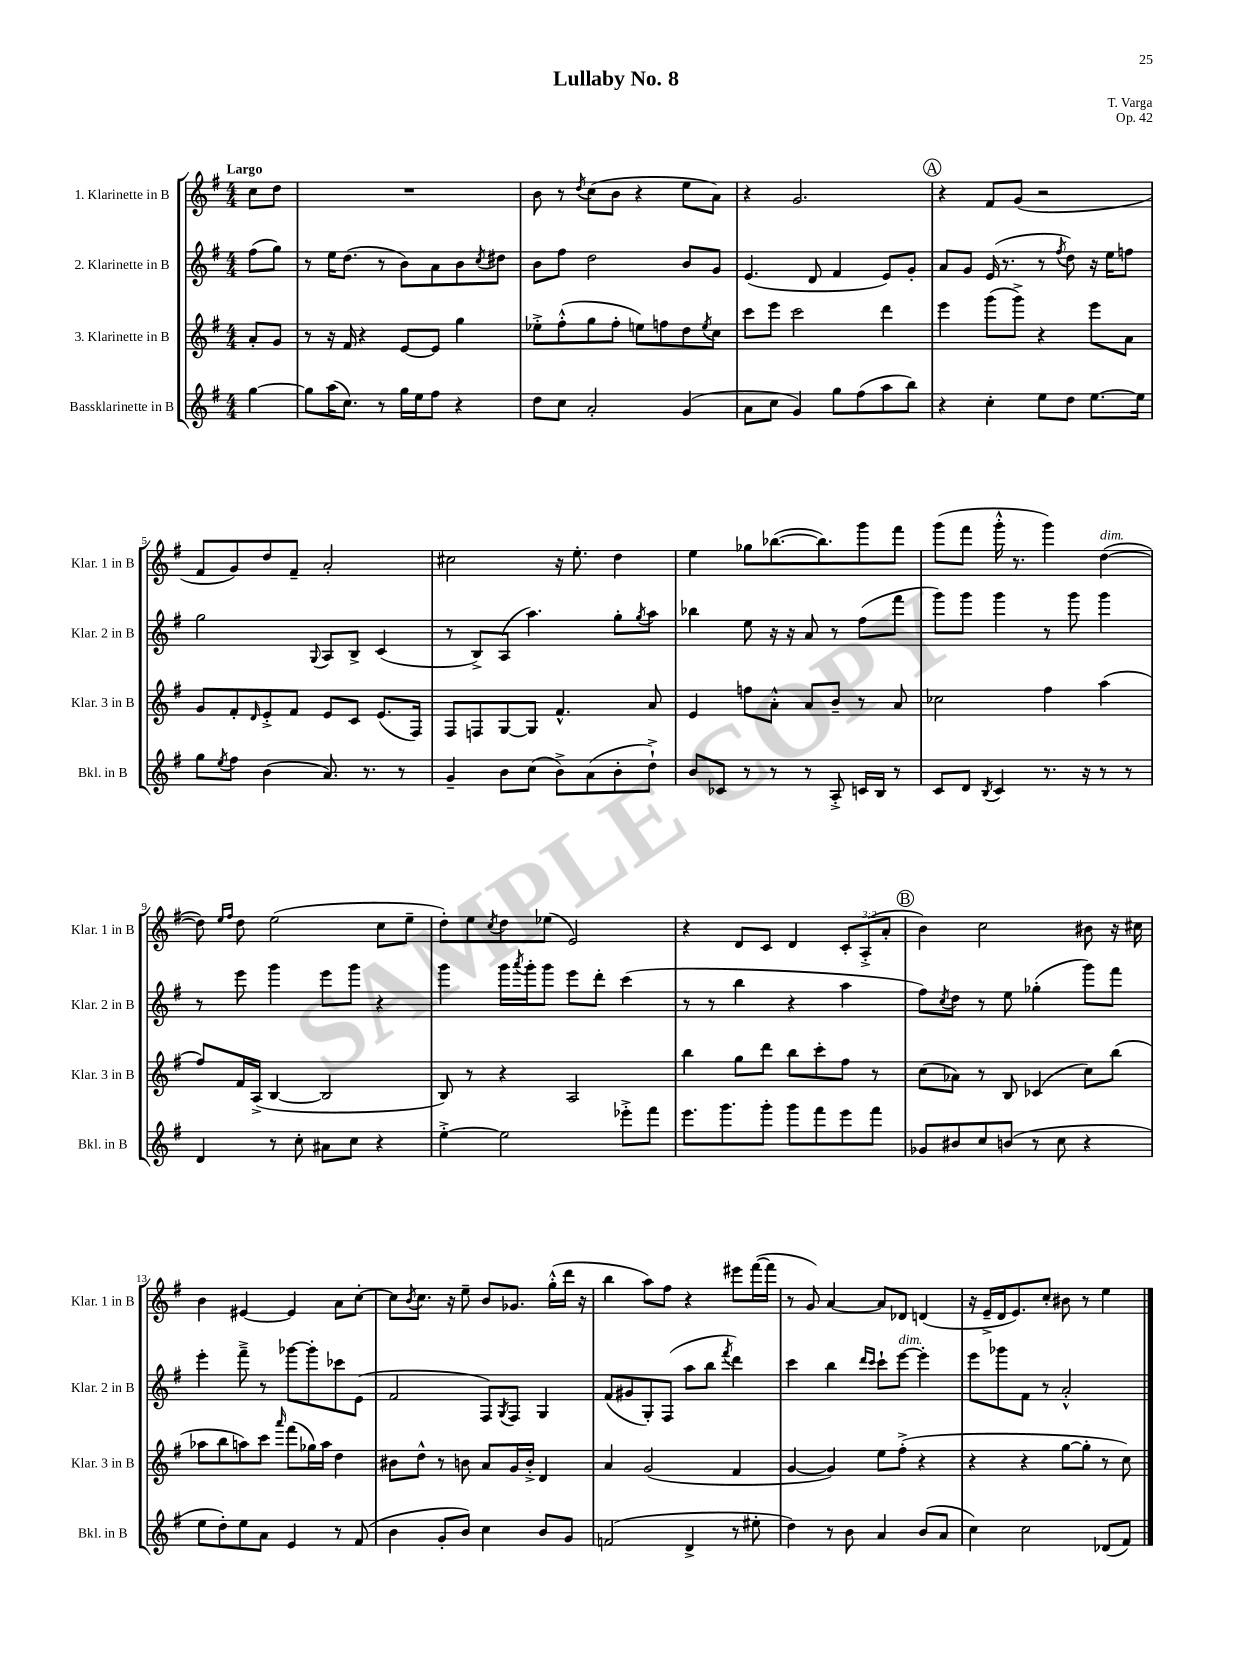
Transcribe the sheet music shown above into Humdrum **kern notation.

**kern	**kern	**kern	**kern
*part4	*part3	*part2	*part1
*staff4	*staff3	*staff2	*staff1
*I"Bassklarinette in B	*I"3. Klarinette in B	*I"2. Klarinette in B	*I"1. Klarinette in B
*I'Bkl. in B	*I'Klar. 3 in B	*I'Klar. 2 in B	*I'Klar. 1 in B
*clefG2	*clefG2	*clefG2	*clefG2
*k[f#]	*k[f#]	*k[f#]	*k[f#]
*M4/4	*M4/4	*M4/4	*M4/4
=	=	=	=
!	!	!	!LO:TX:a:B:t=Largo
[4gg\	8a'/L	(8ff#\L	8cc\L
.	8g/J	8gg\J)	8dd\J
=1	=1	=1	=1
8gg\L]	8r	8r	1r
(16aa\K	16r	16ee\KL	.
8.cc\J)	16f#/	(8.dd\J	.
.	4r	.	.
8r	.	8r	.
16gg\LL	[8e/L	8b\L)	.
16ee\J	.	.	.
8ff#\J	8e/J]	8a\	.
4r	4gg\	8b\	.
.	.	8qcc/	.
.	.	8dd#X\J	.
=2	=2	=2	=2
8dd\L	8ee-X'^\L	8b\L	8b\
8cc\J	(8ff#'^^\	8ff#\J	8r
.	.	.	8qdd/
2a'/	8gg\	2dd\	(8cc\L
.	8ff#'\J	.	8b\J
.	8een\L)	.	4r
.	8ffn\	.	.
(4g/	8dd\	8b/L	8ee\L
.	8qee/	.	.
.	8cc\J	8g/J	8a\J)
=3	=3	=3	=3
8a\L	8ccc\L	(4.e/	4r
8cc\J	8eee\J	.	.
4g/)	2ccc\	.	2.g/
.	.	8d/	.
8gg\L	.	4f#/	.
(8ff#\	.	.	.
8aa\	4ddd\	8e/L)	.
8bb\J)	.	8g'/J	.
!!LO:REH:place=s1:t=A
=4	=4	=4	=4
4r	4eee\	8a/L	4r
.	.	8g/J	.
4cc'\	(8ggg\L	(16e/	8f#/L
.	.	8.r	.
.	8ggg^\J)	.	(8g/J
8ee\L	4r	8r	2r
.	.	8qff#/	.
8dd\J	.	8dd\)	.
[8.ee\L	8eee\L	16r	.
.	.	16ee\KL	.
.	8a\J	8ffn\J	.
16ee\Jk]	.	.	.
!!LO:LB:g=z
=5	=5	=5	=5
8gg\L	8g/L	2gg\	8f#/L
8qee/	.	.	.
8ff#\J	8f#'/	.	8g/)
.	16qqd/	.	.
(4b\	8e'^/	.	8dd/
.	8f#/J	.	8f#~/J
.	.	8qqG/	.
8.a/)	8e/L	8A/L	2a'/
.	8c/J	8B^/J	.
8.r	.	.	.
.	(8.e/L	(4c/	.
8r	.	.	.
.	16F#/Jk)	.	.
=6	=6	=6	=6
4g~/	8F#/L	8r	2cc#X\
.	8Fn/	8B^/L)	.
8b\L	[8G/	(8A/J	.
(8cc\J	8G/J]	4.aa\)	.
8b^\L)	4.f#^^/	.	16r
.	.	.	8.ee'\
(8a\	.	.	.
8b'\	.	8gg'\L	4dd\
.	.	8qgg/	.
8dd`^\J)	8a/	8aa\J	.
=7	=7	=7	=7
8b/L	4e/	4bb-X\	4ee\
8c-X/J	.	.	.
8r	8ffn\L	8ee\	8gg-X\L
8r	8a'^^\J	16r	([8.bb-X\
.	.	16r	.
8r	8a/L	8a/	.
.	.	.	8.bb-\])
8A'^/	8b~/J	8r	.
16cn/LL	8r	(8ff#\L	8ggg\
16B/JJ	.	.	.
8r	8a/	8fff#\J	8fff#\J
=8	=8	=8	=8
8c/L	2cc-X\	8ggg\L)	(8ggg\L
8d/J	.	8ggg\J	8fff#\J
8qB/	.	.	.
4c/	.	4ggg\	16ggg'^^\
.	.	.	8.r
8.r	4ff#\	8r	4ggg\)
.	.	8ggg\	.
16r	.	.	.
!	!	!	!LO:TX:a:i:t=dim.
8r	(4aa\	4ggg\	([4dd\
8r	.	.	.
!!LO:LB:g=z
=9	=9	=9	=9
4d/	8ff#/L)	8r	8dd\])
.	.	.	16qqee/LL
.	.	.	16qqff#/JJ
.	16f#/L	8eee\	8dd\
.	(16A^/JJ	.	.
8r	[4B/	4ggg\	(2ee\
8cc'\	.	.	.
8a#X\L	2B/]	8eee\L	.
8cc\J	.	8ggg\J	.
4r	.	4r	8cc\L
.	.	.	8ee~\J
=10	=10	=10	=10
[4ee'^\	8B/)	4ggg\	8dd'\L)
.	8r	.	8ee\
.	.	.	8qcc/
2ee\]	4r	16ggg\LL	8dd\
.	.	8qaaa/	.
.	.	16ggg'\J	.
.	.	8ggg\J	(8ee-X\J
.	2A/	8eee\L	2e/)
.	.	8ddd'\J	.
8eee-X'^\L	.	(4ccc\	.
8fff#\J	.	.	.
=11	=11	=11	=11
8.eee\L	4bb\	8r	4r
.	.	8r	.
8.ggg\	.	.	.
.	8gg\L	4bb\	8d/L
8ggg'\J	8ddd\J	.	8c/J
8ggg\L	8bb\L	4r	4d/
8fff#\	8ccc'\	.	.
8eee\	8ff#\J	4aa\	12c'/L
.	.	.	(12A'^/
8fff#\J	8r	.	.
.	.	.	12a'/J
!!LO:REH:place=s1:t=B
=12	=12	=12	=12
8g-X/L	(8cc\L	8ff#\L)	4b\)
.	.	8qcc/	.
8b#X/	8a-X\J)	8dd\J	.
8cc/	8r	8r	2cc\
(8bn/J	8B/	8ee\	.
8r	(4c-X/	(4gg-X'\	.
8cc\	.	.	.
4r	8cc\L)	8ggg\L)	8b#X\
.	(8bb\J	8fff#\J	16r
.	.	.	16cc#X\
!!LO:LB:g=z
=13	=13	=13	=13
8ee\L	8aa-X\L	4eee'\	4b\
8dd'\)	8bb\	.	.
8ee\	8aan\)	8fff#~^\	[4e#X/
8a\J	8ccc\J	8r	.
.	16qqaaa/	.	.
4e/	(8fff#\L	[8ggg-X\L	4e#/]
.	16gg-X\L)	8ggg-'\]	.
.	16aa\JJ	.	.
8r	4dd\	8ccc-X\	8a\L
(8f#/	.	(8e\J	[8cc'\J
=14	=14	=14	=14
4b\	8b#X\L	2f#/	8cc\L]
.	.	.	8qb/
.	8dd^^\J	.	8.cc\J
8g'/L	8r	.	.
.	.	.	16r
8b/J)	8bn\	.	8ee~\
4cc\	8a/L	8F#/L)	8b/L
.	.	8qG/	.
.	16g/L	8F#/J	8.g-X/J
.	16b'^/JJ	.	.
8b/L	4d/	4G/	.
.	.	.	(16gg'^^\LL
8g/J	.	.	16ddd\JJ
.	.	.	16r
=15	=15	=15	=15
(2fn/	4a/	(8f#/L	4bb\
.	.	8g#X/	.
.	(2g/	8G'/)	8aa\L)
.	.	(8F#/J	8ff#\J
4d^/	.	8aa\L	4r
.	.	8bb\J	.
.	.	8qfff#/	.
8r	4f#/	4ddd\)	8eee#X\L
8ee#X'\	.	.	([16fff#\L
.	.	.	16fff#\JJ]
=16	=16	=16	=16
4dd\)	[4g/	4ccc\	8r
.	.	.	8g/)
8r	4g/])	4bb\	[4a/
8b\	.	.	.
.	.	16qqddd/LL	.
.	.	16qqccc/JJ	.
4a/	8ee\L	8ccc`\L	8a/L]
!	!	!LO:TX:a:i:t=dim.	!
.	(8ff#'^\J	[8eee\J	8d-X/J
(8b/L	4r	4eee'\]	(4dn/
8a/J	.	.	.
=17	=17	=17	=17
4cc\)	4r	8eee\L	16r
.	.	.	16e~^/LL
.	.	8ggg-X\	16d/J
.	.	.	8.e/)
2cc\	4r	8f#\J	.
.	.	8r	8cc'/J
.	[8gg\L	2a'^^/	8b#X\
.	8gg'\J]	.	8r
(8d-X/L	8r	.	4ee\
8f#/J)	8cc\)	.	.
==	==	==	==
*-	*-	*-	*-
